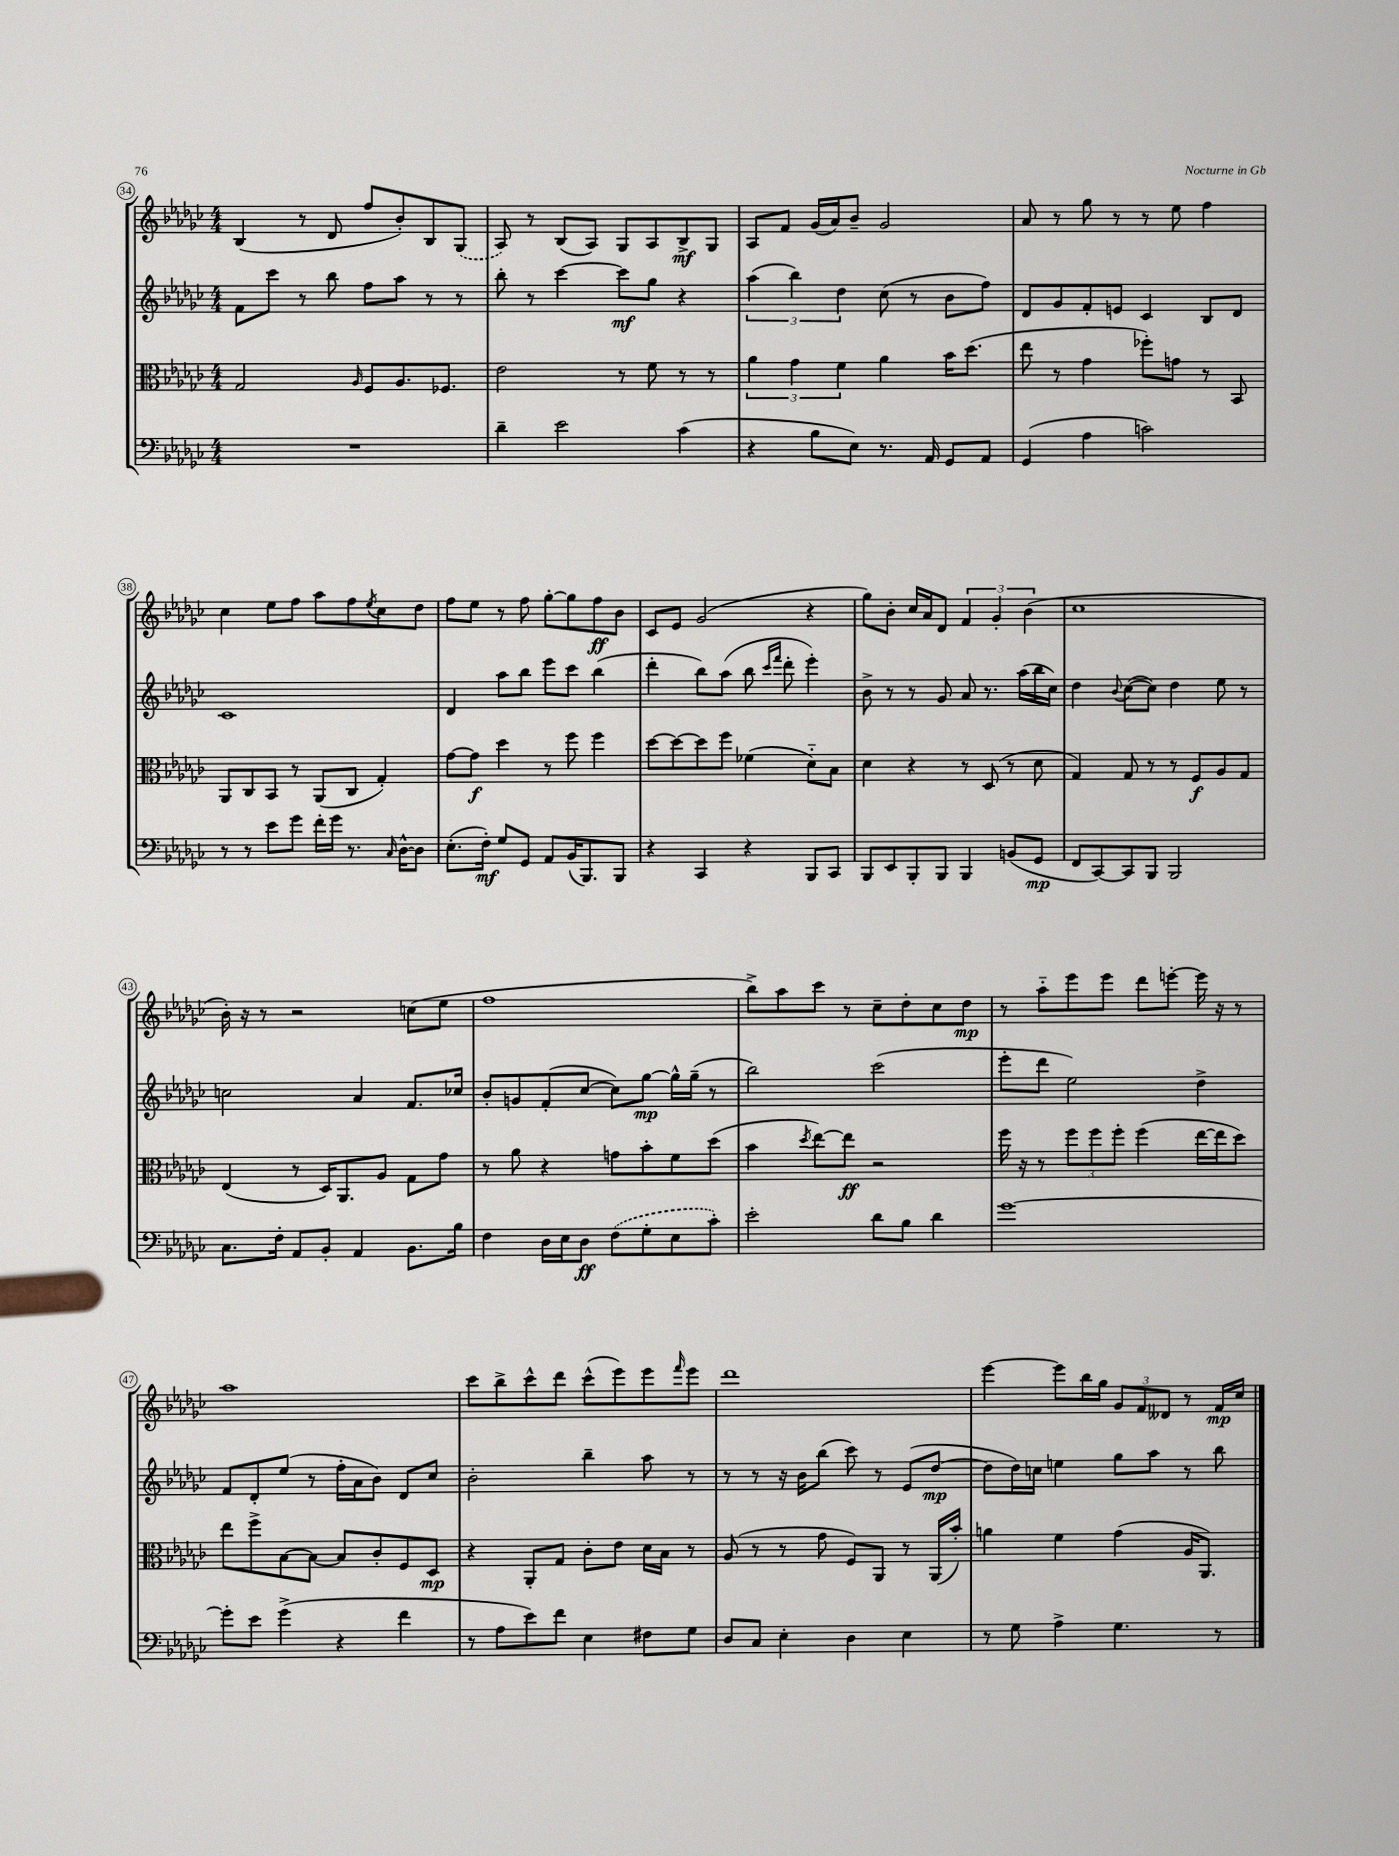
<<
\new StaffGroup <<
\new Staff = "s0" {
    \clef treble \key ges \major \numericTimeSignature \time 4/4
    bes4( r8 des'8 f''8 bes'8-.) bes8 \once \slurDashed ges8( |
    aes8) r8 bes8( aes8) ges8 aes8 bes8->\mf ges8 |
    aes8 f'8 ges'16( aes'16) bes'8-- ges'2 |
    aes'8 r8 ges''8 r8 r8 ees''8 f''4 |
    ces''4 ees''8 f''8 aes''8 f''8 \acciaccatura { ees''8 } ces''8 des''8 |
    f''8 ees''8 r8 f''8 ges''8~-. ges''8 f''8\ff bes'8 |
    ces'8 ees'8 ges'2( r4 |
    ges''8) bes'8-. ces''16 aes'16 des'8 \tuplet 3/2 { f'4 ges'4-. bes'4( } |
    ces''1 |
    bes'16-.) r16 r8 r2 c''8( ees''8 |
    f''1 |
    bes''8->) aes''8 ces'''8 r8 ces''8-- des''8-. ces''8 des''8\mp |
    r8 aes''8-_ ees'''8 ees'''8 des'''8 e'''8~-. e'''16 r16 r8 |
    aes''1 |
    ces'''8 bes''8-> ces'''8-^ des'''8 ces'''8-^( ees'''8) ees'''8 \grace { f'''16 } ees'''8 |
    des'''1 |
    ees'''4~ ees'''8 bes''16 ges''16 \tuplet 3/2 { ges'8 f'8 deses'8 } r8 f'16\mp ces''16 \bar "|." |
}
\new Staff = "s1" {
    \clef treble \key ges \major \numericTimeSignature \time 4/4
    f'8 ces'''8 r8 bes''8 f''8 aes''8 r8 r8 |
    bes''8-. r8 ces'''4~ ces'''8\mf ges''8 r4 |
    \tuplet 3/2 { aes''4( bes''4) des''4 } ces''8( r8 bes'8 f''8) |
    des'8 ges'8 f'8-. e'8 ces'4 bes8 des'8 |
    ces'1 |
    des'4 aes''8 bes''8 ees'''8 ces'''8 bes''4( |
    des'''4-. bes''8) aes''8( bes''8 \grace { ces'''16 f'''16 } des'''8-. ees'''4-.) |
    bes'8-> r8 r8 ges'8 aes'8 r8. aes''16( bes''16 ces''16) |
    des''4 \appoggiatura { bes'8 } ces''8~( ces''8) des''4 ees''8 r8 |
    c''2 aes'4 f'8. ces''16 |
    bes'8-. g'8 f'8-.( ces''8~ ces''8) ges''8~\mp ges''16-^ ges''16--( r8 |
    bes''2) ces'''2( |
    ees'''8-. des'''8 ees''2) des''4-> |
    f'8 des'8-. ees''8( r8 f''16-. aes'16 bes'8) des'8 ces''8 |
    bes'2-. bes''4-- aes''8 r8 |
    r8 r8 r16 bes'16 bes''8( ces'''8) r8 ees'8( des''8~\mp |
    des''8 des''16) c''16 e''4 ges''8 aes''8 r8 bes''8 \bar "|." |
}
\new Staff = "s2" {
    \clef alto \key ges \major \numericTimeSignature \time 4/4
    ges2 \grace { aes16 } f8 aes8. fes8. |
    ees'2 r8 f'8 r8 r8 |
    \tuplet 3/2 { aes'4 ges'4 f'4 } aes'4 bes'16 des''8.( |
    ees''8 r8 ges'4 fes''8-.) g'8 r8 bes,8 |
    aes,8 ces8 bes,8 r8 aes,8( ces8 ges4-.) |
    ges'8~ ges'8\f des''4 r8 f''8 f''4 |
    des''8~ des''8~ des''8 f''8 fes'4( des'8-_) bes8 |
    des'4 r4 r8 des8( r8 des'8 |
    ges4) ges8 r8 r8 f8\f aes8 ges8 |
    ees4( r8 des16) aes,8. aes8 ges8 ges'8 |
    r8 aes'8 r4 g'8 bes'8-. f'8 des''8( |
    bes'4 \acciaccatura { des''8 } ees''8~) ees''8\ff r2 |
    f''16 r16 r8 \tuplet 3/2 { f''8 f''8 f''8-. } f''4( ees''16~ ees''16 des''8) |
    ees''8 f''8-> bes8~ bes8~ bes8 ces'8-. f8 des8\mp |
    r4 aes,8-. ges8 ces'8-. ees'8 des'16 bes16 r8 |
    aes8( r8 r8 ges'8 f8) aes,8 r8 aes,16( bes'16-.) |
    a'4 f'4 ges'4( aes16 aes,8.) \bar "|." |
}
\new Staff = "s3" {
    \clef bass \key ges \major \numericTimeSignature \time 4/4
    R1 |
    des'4-- ees'2 ces'4( |
    r4 bes8 ees8) r8. aes,16 ges,8 aes,8 |
    ges,4( aes4 c'2) |
    r8 r8 ees'8 ges'8 f'16-. ges'16 r8. \grace { ces16 } des16~-^ des8 |
    ees8.-.( f16-.\mf) ges8 ges,8 aes,8 bes,16( bes,,8.) bes,,8 |
    r4 ces,4 r4 bes,,8 ces,8 |
    bes,,8 ees,8 bes,,8-. bes,,8 bes,,4 b,8( ges,8\mp |
    f,8 ces,8~) ces,8 bes,,8 bes,,2 |
    ces8. f16-. aes,8 bes,8-. aes,4 bes,8. bes16 |
    f4 des16 ees16 des8\ff \once \slurDashed f8( ges8-. ees8 ces'8-.) |
    ees'2-. des'8 bes8 des'4 |
    ges'1~ |
    ges'8-. ees'8 ges'4->( r4 f'4 |
    r8 aes8 ees'8) f'8 ees4 fis8 ges8 |
    des8 ces8 ees4-. des4 ees4 |
    r8 ges8 aes4-> ges4. r8 \bar "|." |
}
>>
>>
\layout { \context { \Score currentBarNumber = #34 \override BarNumber.stencil = #(make-stencil-circler 0.1 0.3 ly:text-interface::print) } }
